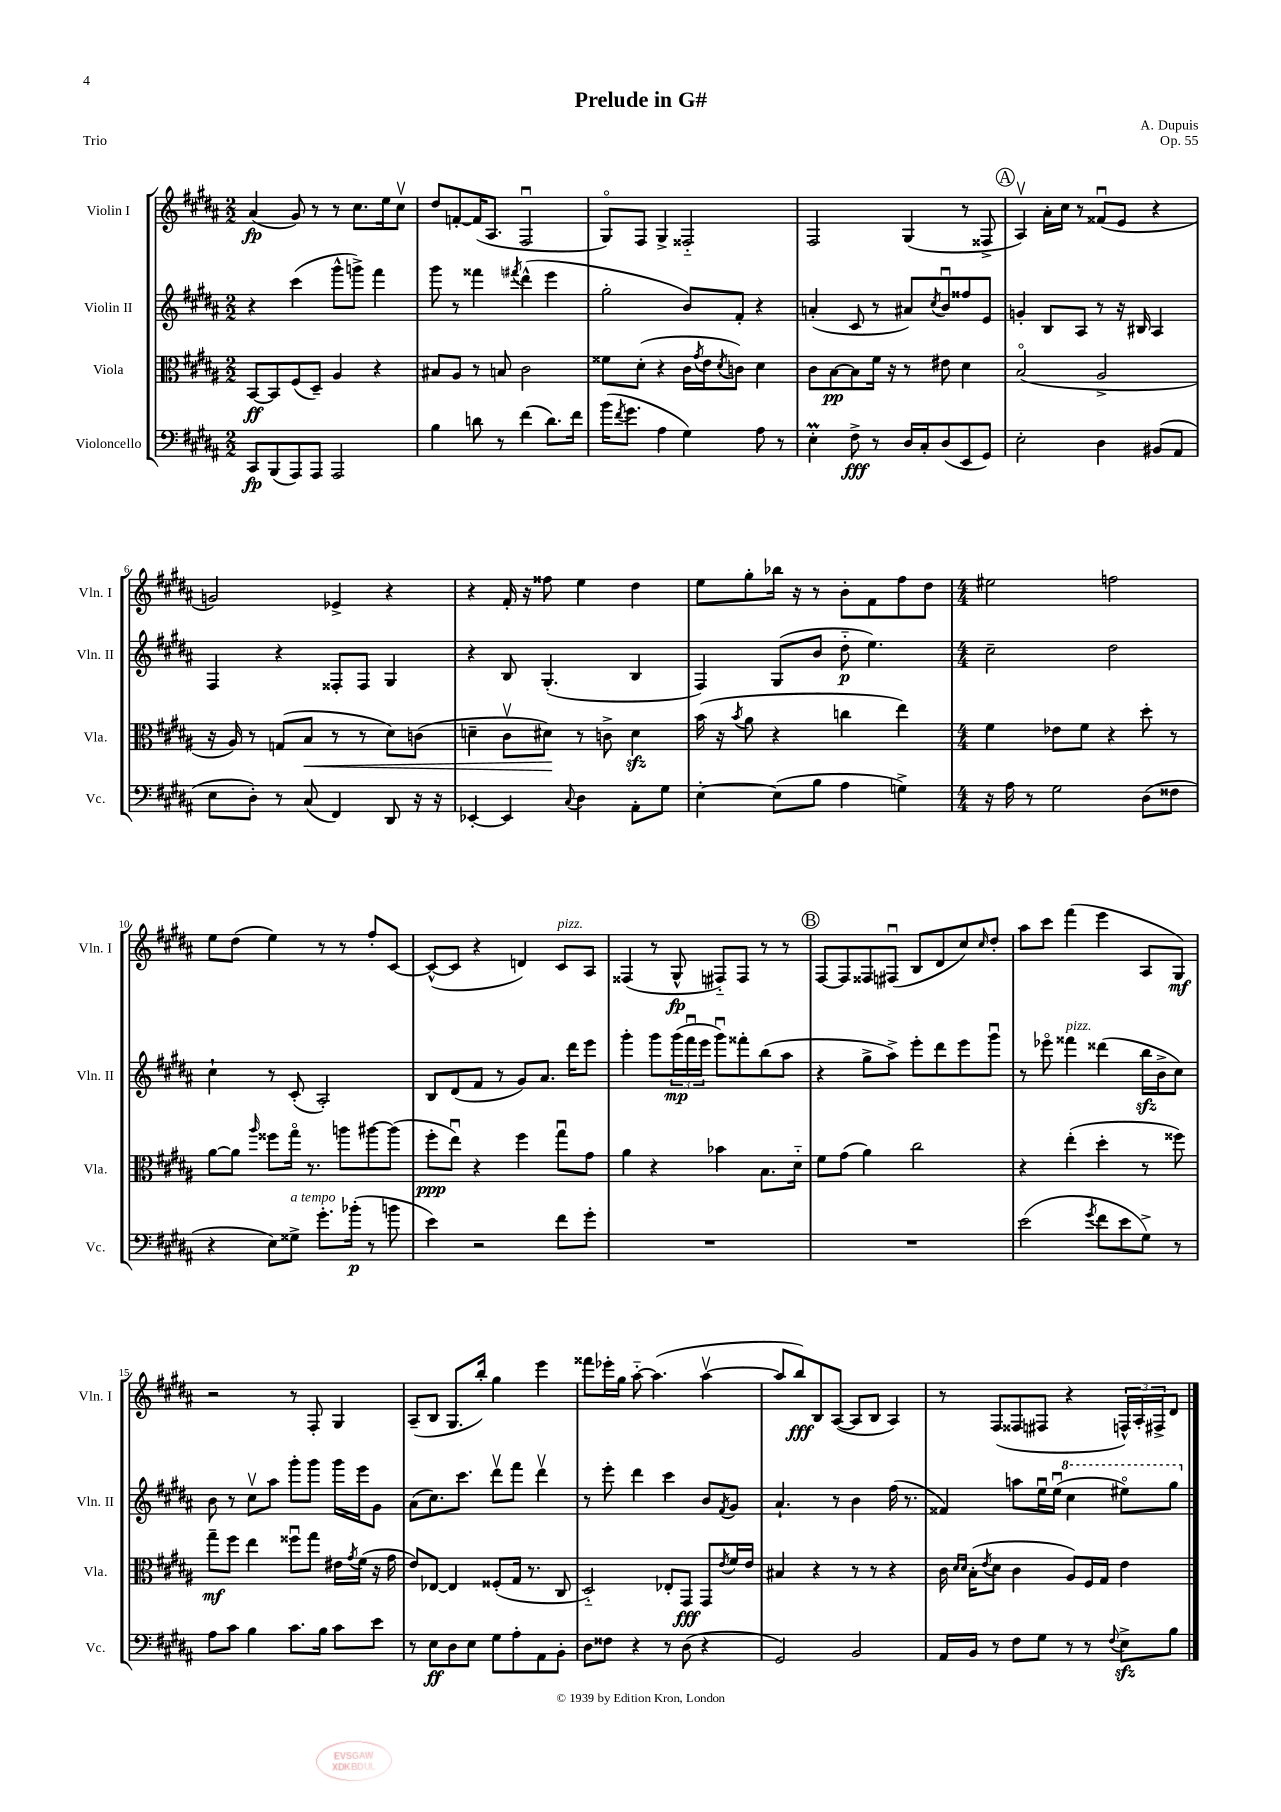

**kern	**kern	**kern	**kern
*staff4	*staff3	*staff2	*staff1
*clefF4	*clefC3	*clefG2	*clefG2
*k[f#c#g#d#a#]	*k[f#c#g#d#a#]	*k[f#c#g#d#a#]	*k[f#c#g#d#a#]
*M2/2	*M2/2	*M2/2	*M2/2
8CC#	[8BB	4r	(4a#
(8BBB	8BB]	.	.
8AAA#)	(8F#	(4ccc#	8g#)
8AAA#	8D#~)	.	8r
2AAA#	4A#	8ggg#^^	8r
.	.	8ggg^)	8.cc#
.	4r	4fff#	.
.	.	.	16ee
.	.	.	8cc#v
=	=	=	=
4B	8B#	8ggg#	8dd#
.	8A#	8r	[8f'
8d	8r	4fff##	(16f]
.	.	.	8.A#
8r	8B	.	.
.	.	8qfff#	.
(4f#	2c#	(4ddd#^^	2F#u
8.d)	.	4eee	.
16f#	.	.	.
=	=	=	=
(16b	8f##	2gg#'	8G#o)
8qf#	.	.	.
8.g#	.	.	.
.	(8d#'	.	8F#
4A#	4r	.	4G#^
4G#)	16c#	8b)	2F##'~
.	8qg#	.	.
.	16e	.	.
.	8qd#	.	.
.	8c)	8f#'	.
8A#	4d#	4r	.
8r	.	.	.
=	=	=	=
4E'	8c#	(4a'	2F#
.	[8B	.	.
8F#^	8B]	8c#	.
8r	16f#	8r	.
.	16r	.	.
16D#	8r	8a#)	(4G#
16C#'	.	.	.
.	.	8qcc#	.
(8D#	8e#	8bu	.
8EE	4d#	8ff##	8r
8GG#)	.	8e	8F##^
=	=	=	=
2E'	(2Bo	4g'	4A#v)
.	.	8B	16a#'
.	.	.	16cc#
.	.	8A#	8r
4D#	2A#^	8r	(8f##u
.	.	16r	8e
.	.	16B#	.
(8BB#	.	4A#	4r
8AA#	.	.	.
=	=	=	=
8E	16r	4F#	2g)
.	16A#)	.	.
8D#')	8r	.	.
8r	(8G	4r	.
(8C#	8B	.	.
4FF#)	8r	8F##'	4e-^
.	8r	8F##	.
8DD#	8d#)	4G#	4r
16r	(8c	.	.
16r	.	.	.
=	=	=	=
[4EE-'	4d~	4r	4r
4EE-]	8c#v	8B	16f#'
.	.	.	16r
.	8d#)	(4.G#'	8ff##
8qqC#	.	.	.
4D#	8r	.	4ee
.	8c^	.	.
8AA#'	4d#	4B	4dd#
8G#	.	.	.
=	=	=	=
[4E'	(16b	4F#)	8ee
.	16r	.	.
.	8qb	.	.
.	8a#	.	8gg#'
(8E]	4r	(8G#	16bb-
.	.	.	16r
8B	.	8b	8r
4A#	4cc	8dd#'~	8b'
.	.	4.ee)	8f#
4G^)	4ee)	.	8ff#
.	.	.	8dd#
=	=	=	=
*M4/4	*M4/4	*M4/4	*M4/4
16r	4f#	2cc#~	2ee#
16A#	.	.	.
8r	.	.	.
2G#	8e-	.	.
.	8f#	.	.
.	4r	2dd#	2ff
(8D#	8dd#'	.	.
8F##	8r	.	.
=	=	=	=
4r	[8a#	4cc#`	8ee
.	8a#]	.	(8dd#
.	16qqaa#	.	.
8E)	8ff##	8r	4ee)
8G##^	16gg#o	(8c#'	.
.	8.r	.	.
8.g#'	.	2A#')	8r
.	8aa	.	8r
(16b-'	.	.	.
8r	[8aa#	.	8ff#'
8b	(8aa#]	.	[8c#
=	=	=	=
4e)	8ff#'	8B	(8c#^^_
.	8eeu)	(8d#	8c#]
2r	4r	8f#	4r
.	.	8r	.
.	4ff#	8g#)	4d)
.	.	8.a#	.
8f#	8gg#u	.	8c#
.	.	16ddd#	.
8g#'	8g#	8eee	8A#
=	=	=	=
1r	4a#	4ggg#'	(4F##
.	4r	8ggg#	8r
.	.	(24ggg#	8G#^^
.	.	24fff#u	.
.	.	24eee	.
.	4b-	8ggg#u)	8F#'~)
.	.	8fff##'	8F#
.	8.B	(8bb	8r
.	.	8aa#	8r
.	16d#'~	.	.
=	=	=	=
1r	8f#	4r	[8F#
.	(8g#	.	8F#]
.	4a#)	8gg#^	8F##
.	.	8aa#^)	(8F#u
.	2cc#	8eee'	8B
.	.	8ddd#	8d#
.	.	8eee	8cc#)
.	.	.	16qqcc#
.	.	8ggg#u	8dd#'
=	=	=	=
(2e	4r	8r	8aa#
.	.	8eee-o	8ccc#
.	(4ee'	4fff##	(4fff#
8qg#	.	.	.
8f#	4dd#'	(4ddd##	4eee
8e	.	.	.
8G#^)	8r	16bb	8A#
.	.	16b^	.
8r	8ff##)	8cc#)	8G#)
=	=	=	=
8A#	8gg#~	8b	2r
8c#	8ff#	8r	.
4B	4ee	8cc#v	.
.	.	8aa#	.
8.c#	8ff##u	8ggg#'	8r
.	8gg#	8ggg#	8F#'
16B	.	.	.
8c#	16e#	16ggg#	4G#
.	8qg#	.	.
.	(16f#	16eee	.
8e	16r	8g#	.
.	16g#	.	.
=	=	=	=
8r	8e)	(8a#	(8A#~
8E	[8E-	8.cc#)	8B
8D#	4E-]	.	8.G#
.	.	8.ccc#	.
8E	.	.	.
.	.	.	16bb')
8G#	(8F##'	8ddd#v	4gg#
8A#'	16G#	8fff#	.
.	8.r	.	.
8AA#	.	4ddd#v	4eee
8BB'	8C#	.	.
=	=	=	=
8D#	2D#'~)	8r	8fff##
8F##	.	8eee'	16eee-'
.	.	.	16gg#
4r	.	4ddd#	[8aa#'~
.	.	.	(4.aa#]
8r	8E-'	4ccc#	.
(8D#	8GG#	.	.
4r	8GG#	8b	[4aa#v
.	8qe	8qf#	.
.	16f#	8g#	.
.	16e	.	.
=	=	=	=
2GG#)	4B#	4.a#`	8aa#]
.	.	.	8bb)
.	4r	.	8B
.	.	8r	([8A#
2BB	8r	4b	8A#]
.	8r	.	8B
.	4r	(16ff#	4A#)
.	.	8.r	.
=	=	=	=
16AA#	16c#	4f##)	8r
.	16qqd#	.	.
.	16qqd#	.	.
16BB	(16B'	.	.
.	8qe	.	.
8r	8d#	.	(8F#
8F#	4c#	8aa	8F##
8G#	.	16eeu	8F#
.	.	(16eeu	.
8r	8A#)	4ccc#	4r
8r	16F#	.	.
.	16G#	.	.
8qqF#	.	.	.
8E^	4e	8eee#o)	24F^^)
.	.	.	24A#'
.	.	.	24F#^
8B	.	8ggg#	8d#
==	==	==	==
*-	*-	*-	*-
